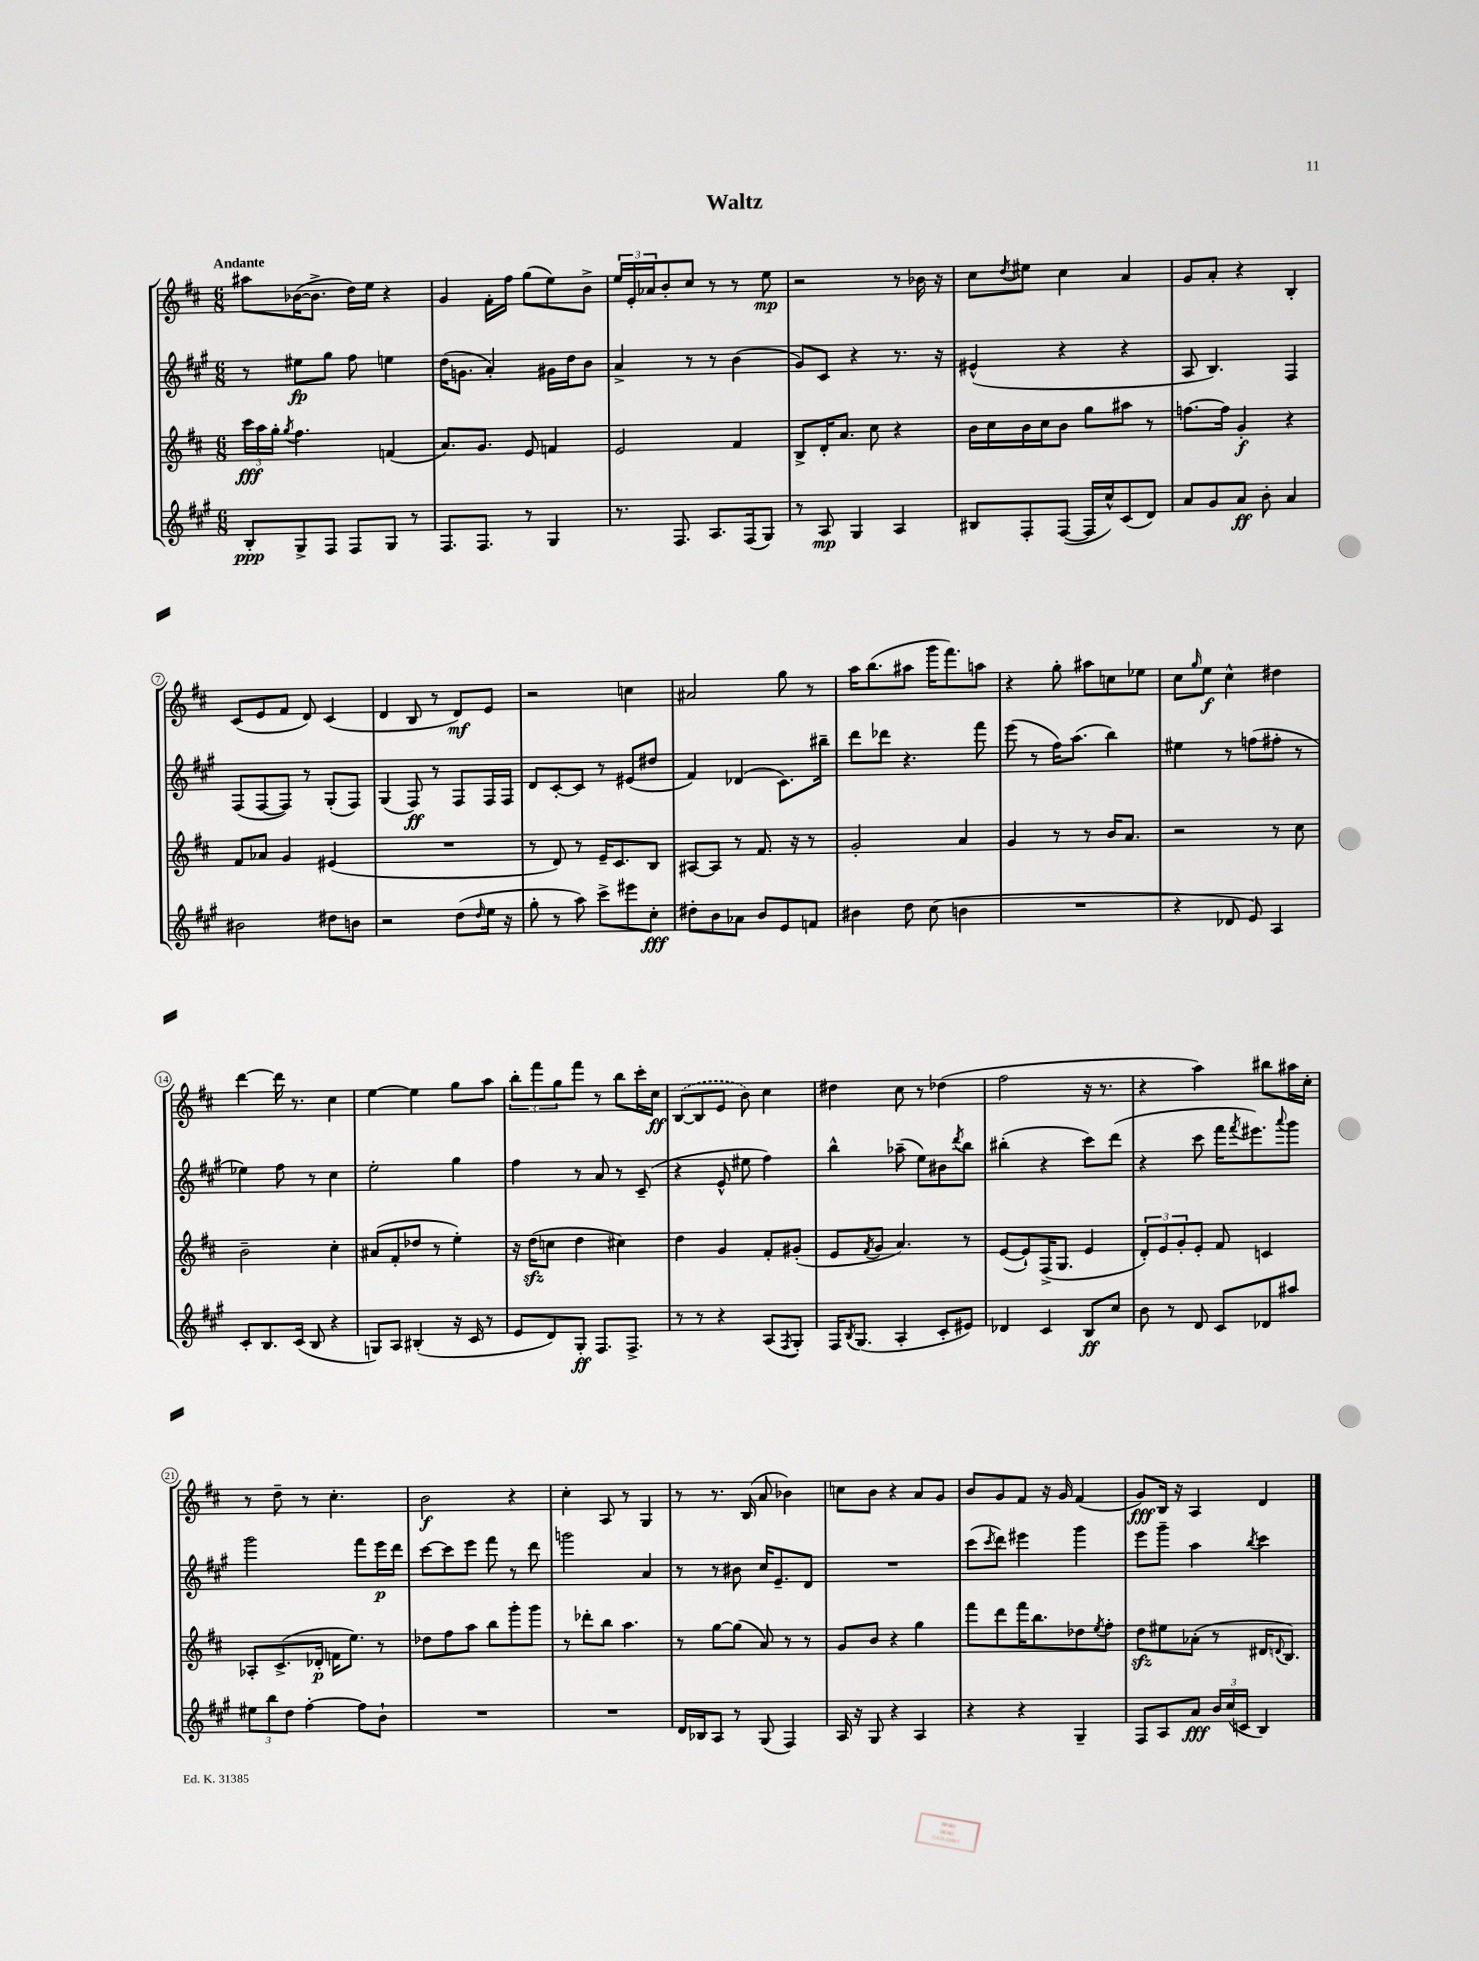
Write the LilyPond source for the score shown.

\header { title = "Waltz" }
<<
\new StaffGroup <<
\new Staff = "s0" {
    \clef treble \key d \major \numericTimeSignature \time 6/8 \tempo "Andante"
    ais''8 bes'16~( bes'8.-> d''16) e''16 r4 |
    g'4 fis'16-. fis''16 g''8( e''8) b'8-> |
    \tuplet 3/2 { e''16 e'16-. aes'16 } b'8-. cis''8 r8 r8 e''8\mp |
    r2 r8 bes'16 r16 |
    cis''8 \acciaccatura { d''8 } eis''8 cis''4 a'4 |
    g'8 a'8-. r4 b4-. |
    cis'8( e'8 fis'8 d'8) cis'4( |
    d'4 b8 r8 d'8\mf) e'8 |
    r2 c''4 |
    ais'2 g''8 r8 |
    a''16 b''8.( ais''8 g'''16 fis'''8.) a''8 |
    r4 g''8-. ais''8 c''8 ees''8 |
    cis''8 \grace { g''16 } e''8\f cis''4-^ dis''4 |
    d'''4~ d'''16 r8. cis''4 |
    e''4~ e''4 g''8 a''8 |
    \tuplet 3/2 { b''8-. fis'''8 g''8 } fis'''8 r8 b''8 cis'''16-. cis''16\ff |
    \once \slurDashed b8~( b8 e'8 b'8) cis''4 |
    dis''4 cis''8 r8 des''4( |
    fis''2 r16 r8. |
    r4 a''4) bis''8 ais''16 cis''16-. |
    r8 d''8-- r8 cis''4.-. |
    b'2\f r4 |
    cis''4-. a8 r8 g4 |
    r8 r8. b16( a'8 bes'4) |
    c''8 b'8 r4 a'8 g'8 |
    b'8 g'8 fis'8 r16 g'16 fis'4( |
    g'8\fff) b16 r16 a4 d'4 \bar "|." |
}
\new Staff = "s1" {
    \clef treble \key a \major \numericTimeSignature \time 6/8
    r8 eis''8\fp gis''8 fis''8 e''4 |
    d''16( g'8. a'4-.) gis'16 d''16 b'8 |
    a'4-> r8 r8 b'4( |
    gis'8) cis'8 r4 r8. r16 |
    eis'4-^( r4 r4 |
    a8 b4.) fis4 |
    fis8( fis8~ fis8) r8 gis8-.( fis8) |
    gis4( fis8\ff) r8 fis8 fis16 fis16 |
    d'8 cis'8~-. cis'8 r8 eis'8( dis''8 |
    fis'4) des'4( cis'8.) bis''16-- |
    d'''8 des'''8 r4. fis'''8 |
    e'''8( r8 fis''16) a''8.( b''4) |
    eis''4 r8 f''8( fis''8-. r8 |
    ees''4) fis''8 r8 cis''4 |
    e''2-. gis''4 |
    fis''4 r8 a'8 r8 cis'8--( |
    r4 e'8-^ eis''8 fis''4) |
    b''4-^ aes''8--( e''8) bis'8 \acciaccatura { d'''8 } b''8 |
    bis''4-.( r4 cis'''8) d'''8( |
    r4 cis'''8 fis'''16 \acciaccatura { fis'''8 } eis'''8.) \appoggiatura { a'''8 } gis'''8 |
    gis'''2 fis'''8 e'''16\p d'''16 |
    cis'''8~ cis'''8 e'''8 fis'''8 r8 d'''8 |
    g'''2 a'4 |
    r8 r8 bis'8 cis''16 e'8.-- d'8 |
    R2. |
    cis'''8( \acciaccatura { cis'''8 } d'''8) eis'''4 gis'''4 |
    e'''8 gis'''8-- a''4 \acciaccatura { b''8 } cis'''4 \bar "|." |
}
\new Staff = "s2" {
    \clef treble \key d \major \numericTimeSignature \time 6/8
    \tuplet 3/2 { cis'''16\fff a''16 g''16-. } \acciaccatura { g''8 } fis''4. f'4( |
    a'8.) g'8. e'8 f'4 |
    e'2 fis'4 |
    b8-> d'16-. a'8. cis''8 r4 |
    b'16 cis''16 b'16 cis''16 b'8 g''8 ais''8 r8 |
    f''8.~ f''16 g'4-.\f r4 |
    fis'8 aes'8 g'4 eis'4( |
    R2. |
    r8 d'8) r8 e'16-- cis'8. b8 |
    ais8~ ais8 r8 fis'8. r16 r8 |
    g'2-. a'4 |
    g'4 r8 r8 b'16 a'8. |
    r2 r8 cis''8 |
    b'2-- cis''4-. |
    ais'8( fis'8-. des''8 r8 e''4-.) |
    r16 d''16\sfz( c''8 d''4 cis''4) |
    d''4 g'4 fis'8-. gis'8-.( |
    e'8 \acciaccatura { fis'8 } g'8 a'4.) r8 |
    e'8~( e'8-!) fis16->( g8. e'4 |
    \tuplet 3/2 { d'8-.) e'8 g'8-. } e'8-. fis'8 c'4 |
    aes8-. cis'8.->( des'16-.\p f'16 e''8.) r8 |
    des''8 fis''8 a''8 b''8 g'''8-. g'''8 |
    r8 des'''8-. b''8 a''4. |
    r8 g''8~ g''8( a'8) r8 r8 |
    g'8 b'8 r4 g''4 |
    fis'''8 d'''8 fis'''16 b''8. des''8 \acciaccatura { e''8 } fis''8-. |
    d''8\sfz eis''8 aes'8-.( r8 dis'16 \appoggiatura { d'8 } b8.) \bar "|." |
}
\new Staff = "s3" {
    \clef treble \key a \major \numericTimeSignature \time 6/8
    b8-.\ppp gis8-> fis8 fis8 gis8 r8 |
    fis8. fis8. r8 gis4 |
    r8. fis8. a8. fis16( gis8) |
    r8 a8\mp gis4 a4 |
    bis8 fis8-. fis8~( fis16 cis''16-^) cis'8( d'8) |
    a'8 gis'8 a'8\ff b'8-. a'4 |
    bis'2 dis''8 b'8 |
    r2 d''8( \grace { d''16 } e''16 r16 |
    gis''8-. r8 a''8) cis'''8-> eis'''8 cis''8-.\fff |
    dis''8-. b'8 aes'8 b'8 e'8 f'8 |
    bis'4 d''8 cis''8( b'4 |
    R2. |
    r4 des'8 e'8) a4 |
    cis'8-. b8. cis'16( b8 r4 |
    g8) a8 bis4-.( r16 cis'16 r8 |
    e'8 d'8) gis8-.\ff fis8. fis8.-> |
    r8 r8 r4 a8( \acciaccatura { fis8 } gis8-.) |
    fis16 \acciaccatura { b8 } gis8.( a4-. cis'8-. eis'8) |
    des'4 cis'4 b8\ff cis''8 |
    b'8 r8 d'8 cis'8 des'8 ais''8 |
    \tuplet 3/2 { eis''8 b''8 d''8 } fis''4~-. fis''8 b'8-! |
    R2. |
    R2. |
    d'16 bes16 a8 r8 gis8( fis4) |
    a16 r16 gis8 r4 a4 |
    r4 r4 gis4-- |
    fis8 a8 a'8\fff \tuplet 3/2 { b'16 cis''16( c'16 } b4) \bar "|." |
}
>>
>>
\layout { \context { \Score \override BarNumber.stencil = #(make-stencil-circler 0.1 0.3 ly:text-interface::print) } }
